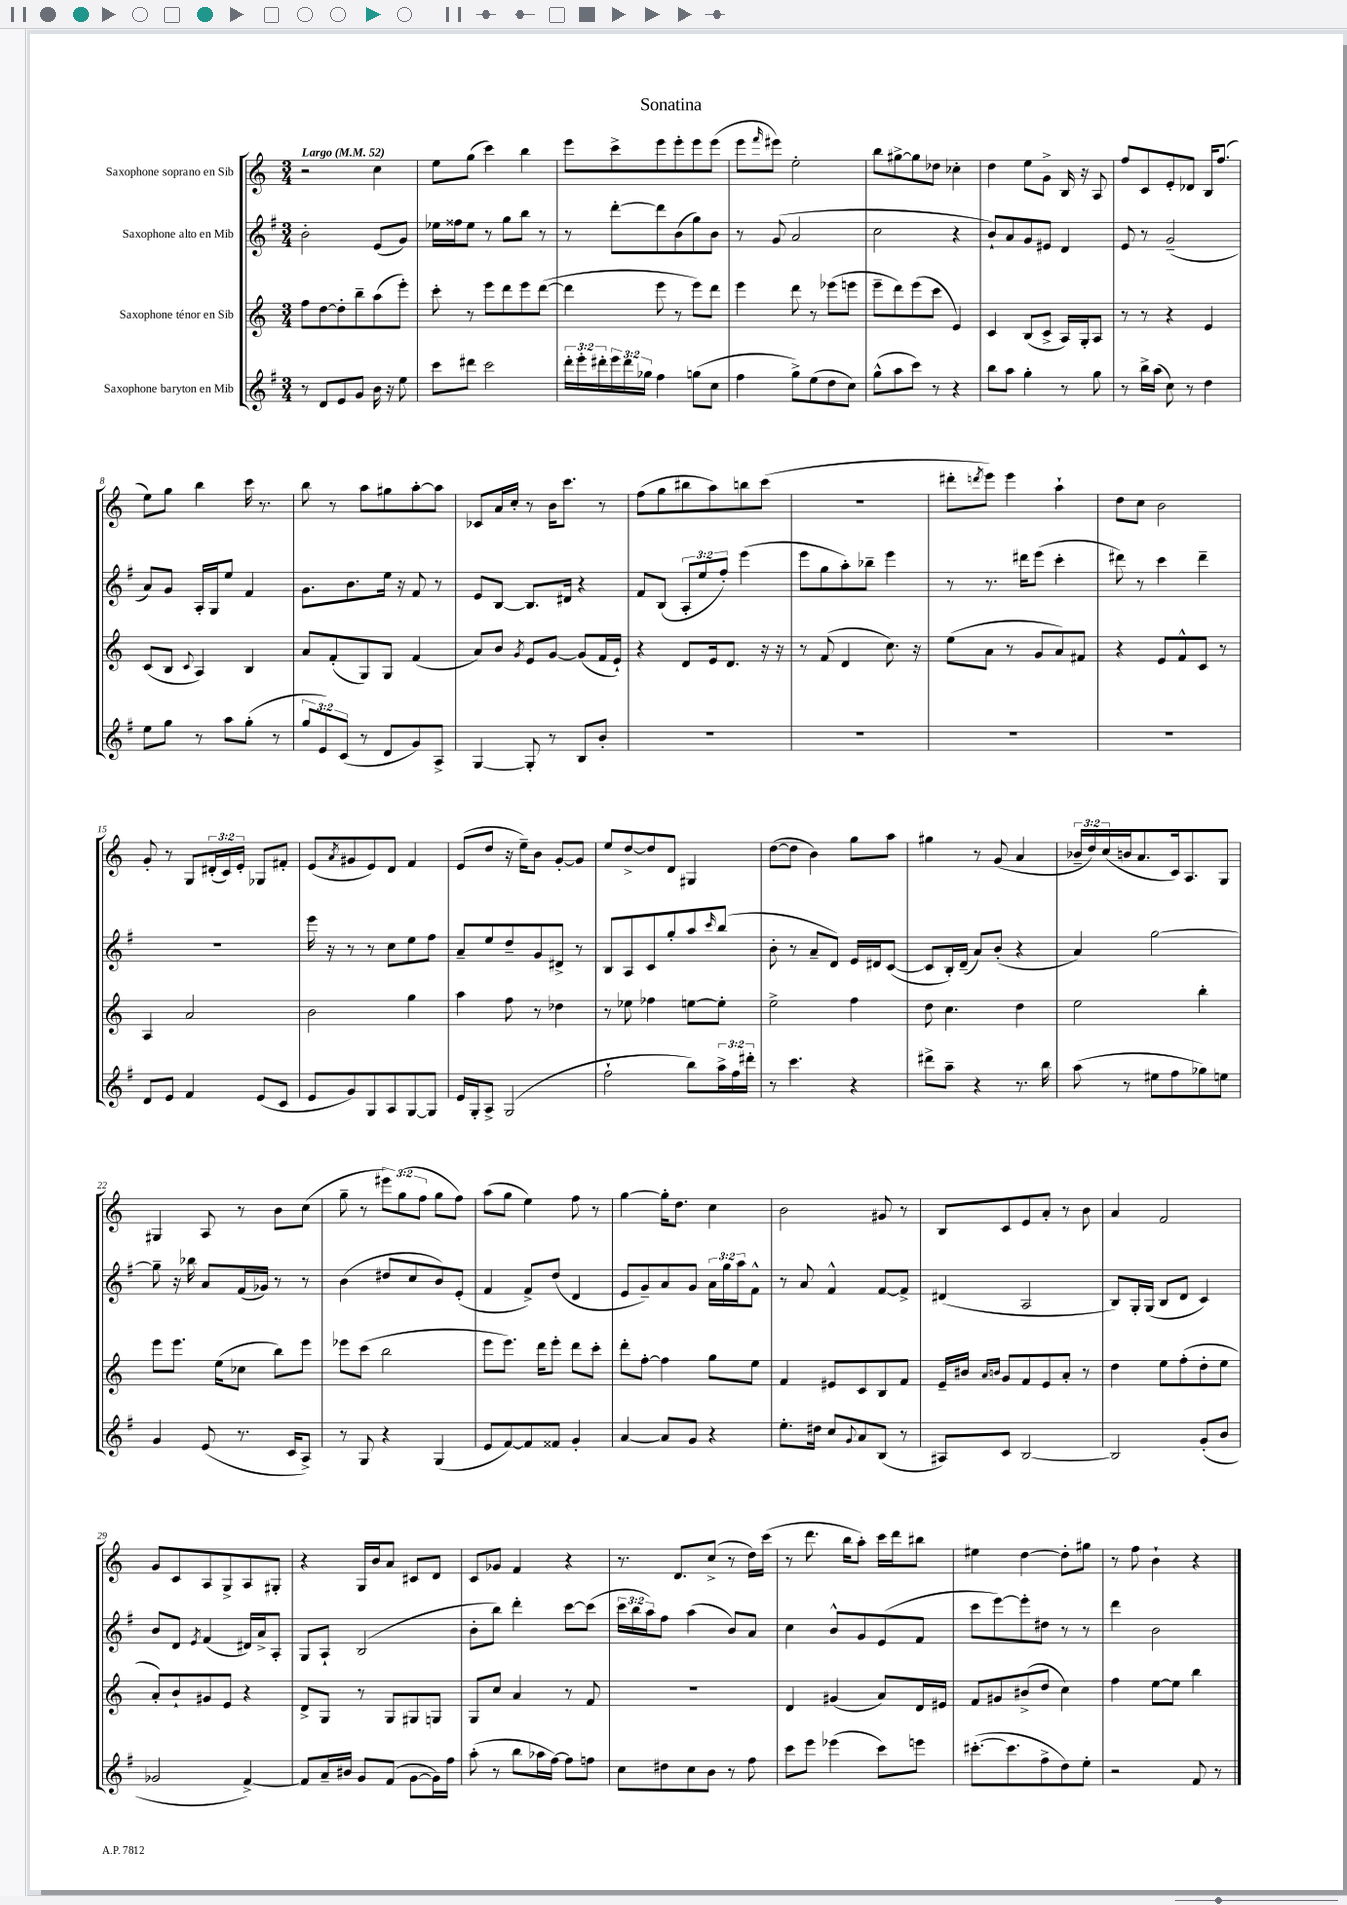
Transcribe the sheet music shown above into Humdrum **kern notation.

**kern	**kern	**kern	**kern
*staff4	*staff3	*staff2	*staff1
*clefG2	*clefG2	*clefG2	*clefG2
*k[f#]	*k[]	*k[f#]	*k[]
*M3/4	*M3/4	*M3/4	*M3/4
*MM52	*MM52	*MM52	*MM52
8r	8ff\L	2b'\	2r
8d/L	[8dd\	.	.
8e/	8dd'\]	.	.
8g/J	8bb~\	.	.
16b\	(8aa\	(8e/L	4cc\
16r	.	.	.
8ee\	8eee'\J)	8g/J)	.
=	=	=	=
8ccc\L	8ccc'\	16ee-\LL	8ee\L
.	.	16ff##\J	.
8ddd#\J	8r	8ee-\J	(8gg\J
2ccc\	8eee\L	8r	4ccc\)
.	8ddd\	8gg\L	.
.	8eee\	8bb\J	4bb\
.	([8ddd\J	8r	.
=	=	=	=
24ddd'\LL	4ddd\]	8r	8eee\L
24eee'\	.	.	.
24ddd#'\	.	.	.
24eee\	.	[8ddd'\L	8ccc^\
24ddd#\	.	.	.
24gg-\JJ	.	.	.
4ff#\	8eee\	8ddd\]	8eee\
.	8r	(8b\	8eee'\
(8gg\L	8eee\L)	8gg\)	8eee\
8cc\J	8ddd\J	8b\J	(8eee\J
=	=	=	=
4ff#\	4eee\	8r	8eee\L
.	.	.	16qqfff/
.	.	(8g/	8eee#\J)
8gg^\L)	8ddd\	2a/	2ee'\
(8ee\	8r	.	.
8dd\	(8eee-\L	.	.
8cc\J)	8eee\J	.	.
=	=	=	=
(8gg^^\L	8eee~\L	2cc\	8bb\L
8aa\	8ddd\)	.	[8gg#^\
8ccc\J)	(8eee\	.	8gg#\]
8r	8ccc\J	.	8dd-\J
4r	4e/)	4r	4cc-'\
=	=	=	=
8bb\L	4c/	8b`/L)	4dd\
8aa\J	.	8a/	.
4gg'\	(8B/L	8g/	8ee\L
.	8c^/J	8e#/J	8g^\J
8r	16A/LL)	4d/	16B/
.	16G'/J	.	16r
8gg\	8A/J	.	8A/
=	=	=	=
8r	8r	8e/	8ff/L
16bb^\LL	8r	8r	8c/
(16aa\JJ	.	.	.
8cc\)	4r	(2g~/	8e'/
8r	.	.	8d-/J
4dd\	4e/	.	16B/LK
.	.	.	(8.ff/J
=	=	=	=
8ee\L	(8c/L	8a/L)	8ee\L)
8gg\J	8B/J	8g/J	8gg\J
.	8qqc/	.	.
8r	4A/)	16A'/LL	4bb\
.	.	16G/J	.
8aa\L	.	8ee/J	.
(8gg'\J	4B/	4f#/	16ccc\
.	.	.	8.r
8r	.	.	.
=	=	=	=
12gg/L	8a/L	8.g\L	8bb\
12e/)	.	.	.
.	(8f'/	.	8r
(12c/J	.	.	.
.	.	8.b\	.
8r	8G/)	.	8aa\L
8d/L	8G/J	16ee\Jk	8gg#\
.	.	16r	.
8g/)	(4f/	8f#/	[8aa'\
8A^/J	.	8r	8aa\]J
=	=	=	=
[4G/	8a/L)	8e/L	8c-/L
.	8b/J	[8B/J	16a/L
.	.	.	16cc'/JJ
.	8qg/	.	.
8G'/]	8e/L	8.B/]L	8r
8r	[8g/J	.	16b\LK
.	.	16d#/Jk	8.ccc\J
8B/L	(8g/]L	4r	.
8b'/J	16f/L	.	8r
.	16e`/JJ)	.	.
=	=	=	=
2.r	4r	8f#/L	(8ff\L
.	.	(8B/J	8gg\
.	8d/L	12A'/L	8bb#\
.	.	12ee/	.
.	16e/k	.	8aa\)
.	.	12ff#'/J)	.
.	8.d/J	.	.
.	.	(4eee\	8bb\
.	16r	.	(8ccc\J
.	16r	.	.
=	=	=	=
2.r	8r	8eee\L	2.r
.	(8f/	8gg\	.
.	4d/	8aa'\)	.
.	.	8bb-~\J	.
.	8.cc\)	4eee\	.
.	16r	.	.
=	=	=	=
2.r	(8ee\L	8r	8ddd#'\L
.	.	.	8qddd/
.	8a\J	8.r	8eee\J)
.	8r	.	4eee\
.	.	16ddd#\LK	.
.	8g/L	(8eee\J	.
.	8a/)	4ccc'\	4aa`\
.	8f#/J	.	.
=	=	=	=
2.r	4r	8ddd#\)	8dd\L
.	.	8r	8cc\J
.	8e/L	4ccc\	2b\
.	8f^^/	.	.
.	8c/J	4ddd#~\	.
.	8r	.	.
=	=	=	=
8d/L	4A/	2.r	8g'/
8e/J	.	.	8r
4f#/	2a/	.	8G/L
.	.	.	(24d#'/L
.	.	.	24c/)
.	.	.	24e'/JJ
(8e/L	.	.	8G-/L
8c/J	.	.	8f#'/J
=	=	=	=
8e/L	2b\	16eee\	(8e/L
.	.	16r	.
.	.	.	8qa/
8g/)	.	8r	8g#/
8G/	.	8r	8e/)
8A/	.	8cc\L	8d/J
[8G/	4gg\	8ee\	4f/
8G/]J	.	8ff#\J	.
=	=	=	=
16e/LL	4aa\	8a~/L	(8e/L
16G'/J	.	.	.
8A^/J	.	8ee/	8dd/J
(2G/	8ff\	8dd~/	16r
.	.	.	16ee~\LK)
.	8r	8g/	8b\J
.	4dd-\	8d#^/J	[8g'/L
.	.	8r	8g/]J
=	=	=	=
2ff#`\	8r	8B/L	8ee/L
.	8ee-\	8A/	[8dd^/
.	4ff-\	8c/	8dd/]
.	.	8gg'/	8d/J
8bb\L)	[8ee\L	8aa/	4G#/
.	.	16qqccc/	.
24aa^\L	8ee'\]J	(8bb/J	.
24ff#\	.	.	.
24ddd#'\JJ	.	.	.
=	=	=	=
8r	2ee^\	8b'\	([8dd\L
4.ccc\	.	8r	8dd\]J
.	.	8a~/L	4b\)
.	.	8d/J)	.
4r	4ff\	16e/LL	8gg\L
.	.	16d#/J	.
.	.	([8c/J	8aa\J
=	=	=	=
8ddd#^\L	8dd\	8c/]L	4gg#\
8aa~\J	4.cc\	16B'/L)	.
.	.	(16d~/JJ	.
4r	.	8a/L)	8r
.	.	(8b'/J	(8g/
8.r	4dd\	4r	4a/
16bb\	.	.	.
=	=	=	=
(8aa\	2ee\	4a/)	24b-~/LL
.	.	.	24dd/)
.	.	.	(24cc/
8r	.	.	16b/J
.	.	.	8.a/
8ee#\L	.	[2gg\	.
8ff#\	.	.	16c/k)
.	.	.	8.A/
8gg-\)	4bb'\	.	.
8ee\J	.	.	8G/J
=	=	=	=
4g/	8eee\L	8gg~\]	4G#/
.	8.eee\J	16r	.
.	.	16bb-\	.
(8e/	.	8a/L	8A/
.	(16ee\LK	.	.
8.r	8cc-\J	(16f#/L	8r
.	.	16g-/JJ)	.
.	8bb\L)	8r	8b\L
16c/LK	.	.	.
8A^/J)	8eee\J	8r	(8cc\J
=	=	=	=
8r	8eee-\L	(4b\	8gg~\
8G/	(8ccc\J	.	8r
4r	2bb\	8dd#/L	12eee#\L)
.	.	.	(12gg\
.	.	8cc/	.
.	.	.	12ff\J
(4G/	.	8b/)	8gg\L
.	.	(8e'/J	8ff\J)
=	=	=	=
8e/L	8eee\L	4f#/	(8aa\L
[8f#/)	8.eee\J)	.	8gg\J
8f#/]	.	8f#^/L)	4ee\)
.	16ddd\LK	.	.
8f##/J	8eee'\J	(8dd/J	.
4g'/	8ddd\L	4d/	8ff\
.	8ccc'\J	.	8r
=	=	=	=
[4a/	8ddd'\L	8e/L	[4gg\
.	[8ff'\J	8g~/)	.
8a/]L	4ff\]	8a/	16gg'\]LK
.	.	.	8.dd\J
8g/J	.	8g/J	.
4r	8gg\L	24a\LL	4cc\
.	.	24gg\	.
.	.	24aa\J	.
.	8ee\J	8f#^^\J	.
=	=	=	=
8.ee'\L	4f/	8r	2b\
.	.	8a/	.
16dd#\Jk	.	.	.
8cc/L	8e#/L	4f#^^/	.
8qqg/	.	.	.
8a/	8c/	.	.
(8B/J	8B/	[8f#/L	8g#/
8r	8f/J	8f#^/]J	8r
=	=	=	=
8A#/L)	16e~/LL	(4d#/	8B/L
.	16b#/JJ	.	.
.	16qqa/LL	.	.
.	16qqb/JJ	.	.
8c/J	8g/L	.	8c/
[2B/	8f/	2A/	8e/
.	8e/	.	8a'/J
.	8a'/J	.	8r
.	8r	.	8b\
=	=	=	=
2B/]	4dd\	8B/L)	4a/
.	.	16G'/L	.
.	.	(16G/JJ	.
.	8ee\L	8B/L	2f/
.	(8ff'\	8d/J	.
(8g'/L	8dd'\	4c/)	.
8b/J	8ee\J	.	.
=	=	=	=
2g-/	8a'/L)	8b/L	8g/L
.	8b`/	8d/J	8c/
.	.	8qe/	.
.	8g#/	(4f#/	8A/
.	8e/J	.	8G^/
[4f#^/)	4r	16d#/LL)	8A/
.	.	16a^/J	.
.	.	8A'/J	8G#'/J
=	=	=	=
8f#/]L	8d^/L	8G/L	4r
16a~/L	8G/J	8A`/J	.
16b#/JJ	.	.	.
8g/L	8r	(2B/	16G/LL
.	.	.	16b/J
(8f#/J	8G/L	.	8a/J
[8g\L	8G#/	.	8c#/L
16g\]L)	8G/J	.	8d/J
16ff#\JJ	.	.	.
=	=	=	=
(8aa'\	8G/L	8b'\L	8c/L
8r	8cc/J	8bb\J)	8g-/J
8bb\L	4a/	4ddd'\	4f/
16aa-\L	.	.	.
[16ff#\JJ)	.	.	.
8ff#\]L	8r	[8ccc\L	4r
8ff\J	8f/	(8ccc\]J	.
=	=	=	=
8cc\L	2.r	24ccc\LL	8.r
.	.	24bb\	.
.	.	24aa\J)	.
8dd#\	.	8ff#\J	.
.	.	.	8.d/L
8cc\	.	(4aa\	.
8b\J	.	.	(8cc^/J
8r	.	8b/L)	8r
8ff#\	.	8a/J	16dd\LL)
.	.	.	(16ccc\JJ
=	=	=	=
8ccc\L	4d/	4cc\	8r
8eee\J	.	.	8.ddd\
(4eee-\	(4g#/	8b^^/L	.
.	.	.	16bb\LK
.	.	8g/	8aa'\J)
8ccc\L)	8a/L)	(8e/	16ccc\LL
.	.	.	16ddd\J
8eee\J	16d/L	8f#/J	8bb#\J
.	16e#/JJ	.	.
=	=	=	=
([8.ccc#'\L	8f/L	8ccc\L	4ee#\
.	8g#/	[8eee\)	.
8.ccc#\]	.	.	.
.	(8b#^/	8eee'\]	[4dd\
8ff#^\	8dd/J	8dd#\J	.
8dd\)	4cc\)	8r	8dd'\]L
8ee'\J	.	8r	8gg#\J
=	=	=	=
2r	4ff\	4ddd\	8r
.	.	.	8ff\
.	[8ee\L	2b\	4b`\
.	8ee\]J	.	.
8f#/	4bb\	.	4r
8r	.	.	.
==	==	==	==
*-	*-	*-	*-
